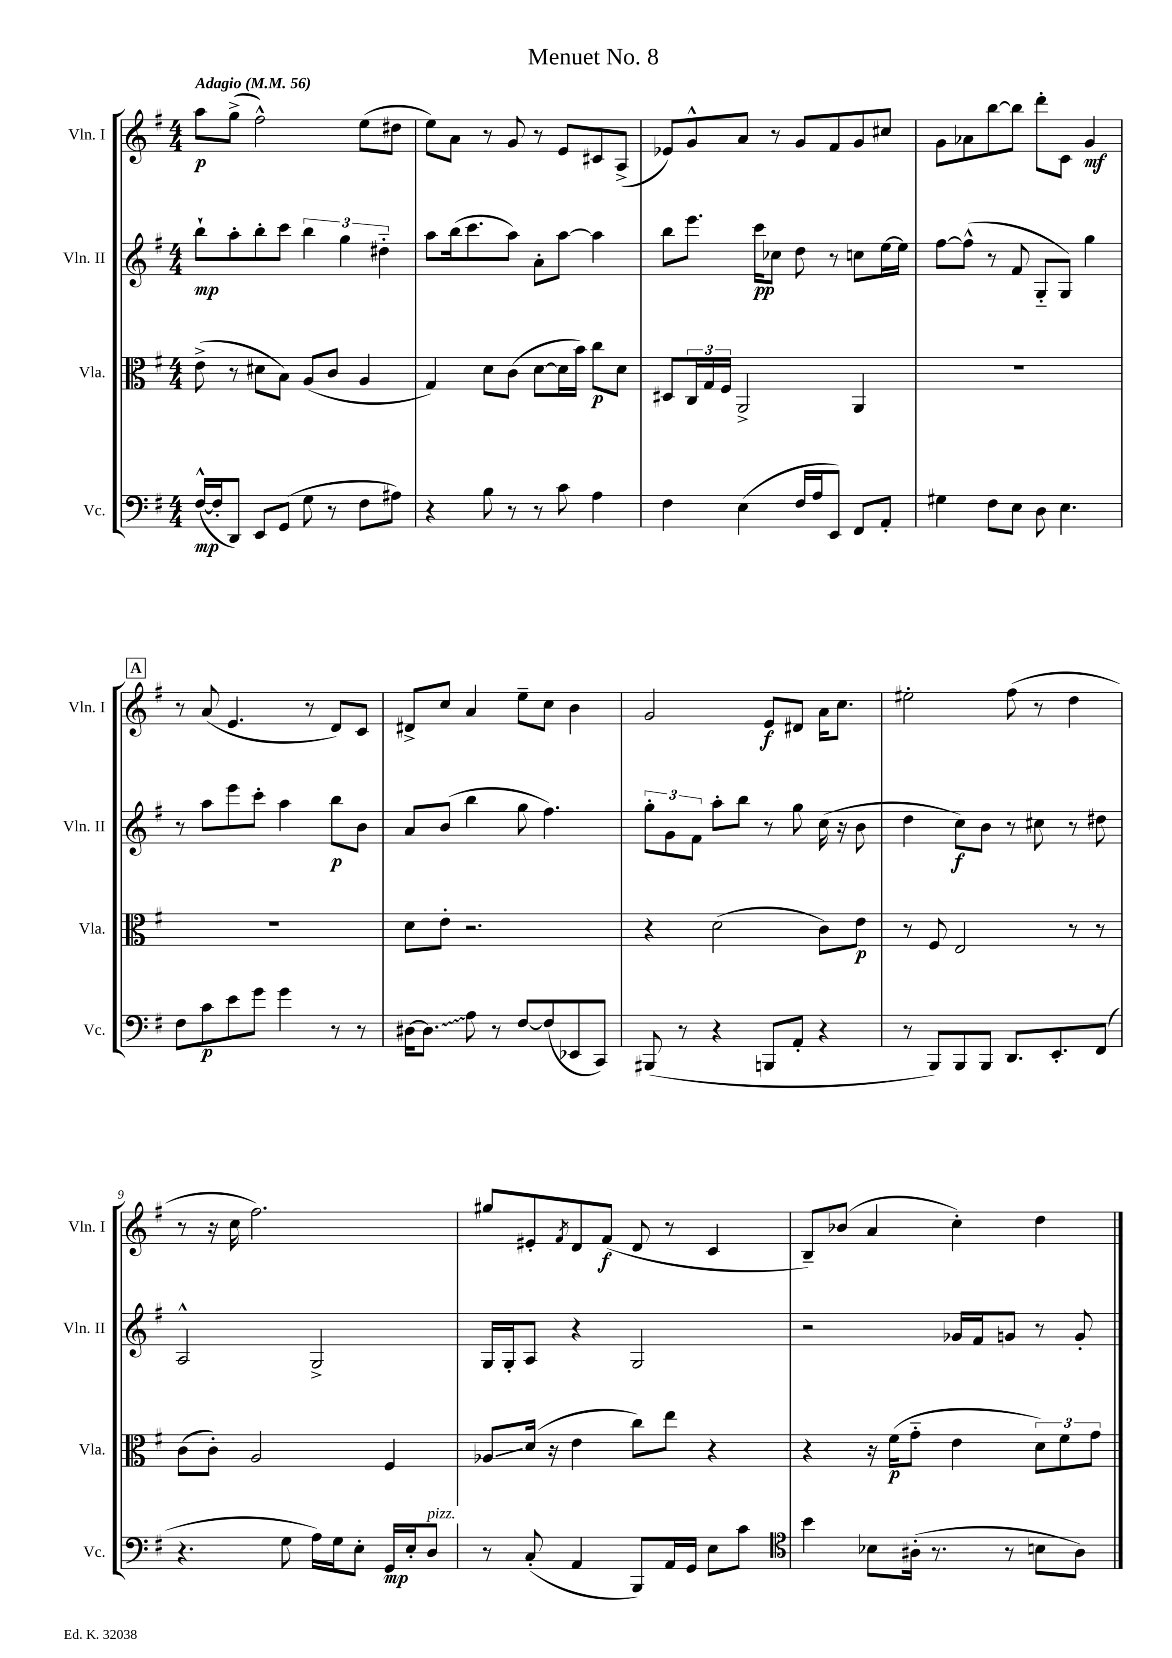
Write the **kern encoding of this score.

**kern	**kern	**kern	**kern
*staff4	*staff3	*staff2	*staff1
*clefF4	*clefC3	*clefG2	*clefG2
*k[f#]	*k[f#]	*k[f#]	*k[f#]
*M4/4	*M4/4	*M4/4	*M4/4
*MM56	*MM56	*MM56	*MM56
([16F#^^	(8e^	8bb`	8aa
16F#']	.	.	.
8DD)	8r	8aa'	(8gg^
8EE	8d#	8bb'	2ff#^^)
(8GG	8B)	8ccc	.
8G	(8A	6bb	.
8r	8c	.	.
.	.	6gg	.
8F#	4A	.	(8ee
.	.	6dd#'~	.
8A#)	.	.	8dd#
=	=	=	=
4r	4G)	8aa	8ee)
.	.	(16bb	8a
.	.	8.ccc	.
8B	8d	.	8r
8r	(8c	8aa)	8g
8r	[8d	8a'	8r
8c	16d]	[8aa	8e
.	16b)	.	.
4A	8cc	4aa]	8c#
.	8d	.	(8A^
=	=	=	=
4F#	8D#	8bb	8e-)
.	24C	8.eee	8g^^
.	24G	.	.
.	24F#	.	.
(4E	2AA^	.	8a
.	.	16ccc	.
.	.	8cc-	8r
16F#	.	8dd	8g
16A	.	.	.
8EE)	.	8r	8f#
8FF#	4AA	8cc	8g
8AA'	.	[16ee	8cc#
.	.	16ee]	.
=	=	=	=
4G#	1r	[8ff#	8g
.	.	(8ff#^^]	8a-
8F#	.	8r	[8bb
8E	.	8f#	8bb]
8D	.	8G'~	8ddd'
4.E	.	8G)	8c
.	.	4gg	4g
=	=	=	=
8F#	1r	8r	8r
8c	.	8aa	(8a
8e	.	8eee	4.e
8g	.	8ccc'	.
4g	.	4aa	.
.	.	.	8r
8r	.	8bb	8d)
8r	.	8b	8c
=	=	=	=
[16D#	8d	8a	8d#^
8.D#]	.	.	.
.	8e'	(8b	8cc
8A	2.r	4bb	4a
8r	.	.	.
[8F#	.	8gg	8ee~
(8F#]	.	4.ff#)	8cc
8EE-	.	.	4b
8CC)	.	.	.
=	=	=	=
(8BBB#	4r	12gg'	2g
.	.	12g	.
8r	.	.	.
.	.	12f#	.
4r	(2d	8aa'	.
.	.	8bb	.
8BBB	.	8r	8e
8AA'	.	8gg	8d#
4r	8c)	(16cc	16a
.	.	16r	8.cc
.	8e	8b	.
=	=	=	=
8r	8r	4dd	2ee#'
8BBB)	8F#	.	.
8BBB	2E	8cc)	.
8BBB	.	8b	.
8.DD	.	8r	(8ff#
.	.	8cc#	8r
8.EE'	.	.	.
.	8r	8r	4dd
(8FF#	8r	8dd#	.
=	=	=	=
4.r	(8c	2A^^	8r
.	8c')	.	16r
.	.	.	16cc
.	2A	.	2.ff#)
8G	.	.	.
16A)	.	2G^	.
16G	.	.	.
8E'	.	.	.
16GG	4F#	.	.
16E'	.	.	.
8D	.	.	.
=	=	=	=
8r	8A-	16G	8gg#
.	.	16G'	.
(8C'	(16d	8A	8e#'
.	16r	.	.
.	.	.	8qf#
4AA	4e	4r	8d
.	.	.	(8f#
8BBB)	8cc)	2G	8d
16AA	8ee	.	8r
16GG	.	.	.
8E	4r	.	4c
8c	.	.	.
=	=	=	=
*clefC4	*	*	*
4b	4r	2r	8B~)
.	.	.	(8b-
8B-	16r	.	4a
.	(16f#	.	.
(16A#'	8g'~	.	.
8.r	.	.	.
.	4e	16g-	4cc')
.	.	16f#	.
8r	.	8g	.
8B	12d)	8r	4dd
.	12f#	.	.
8A#)	.	8g'	.
.	12g	.	.
==	==	==	==
*-	*-	*-	*-
